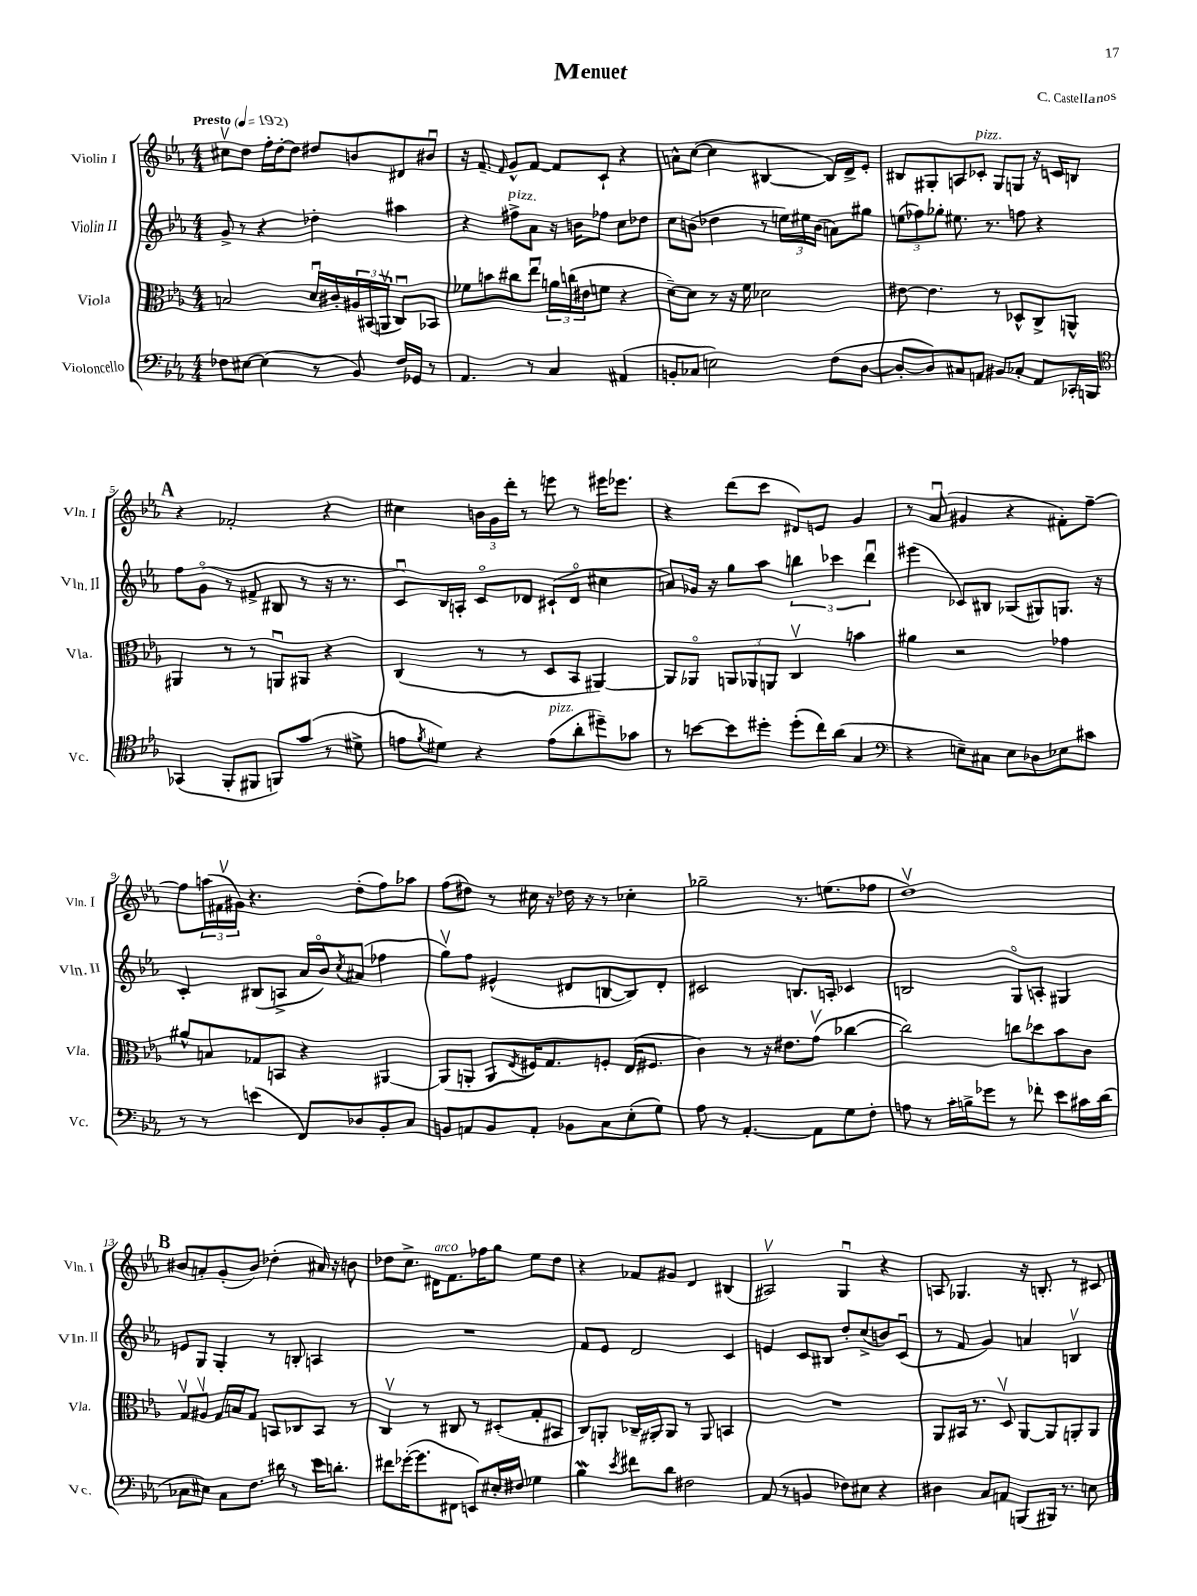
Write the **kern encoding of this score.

**kern	**kern	**kern	**kern
*staff4	*staff3	*staff2	*staff1
*clefF4	*clefC3	*clefG2	*clefG2
*k[b-e-a-]	*k[b-e-a-]	*k[b-e-a-]	*k[b-e-a-]
*M4/4	*M4/4	*M4/4	*M4/4
*MM192	*MM192	*MM192	*MM192
8F-	2B	8g^	8cc#v
[8E#	.	8r	8dd
(4E#]	.	4r	16ff'
.	.	.	[16dd'
.	.	.	8dd]
8r	16du	4dd-'	8dd#
.	16c#'	.	.
8BB-)	24A#	.	8b
.	(24BB#	.	.
.	24AAv	.	.
16F-	8Cu)	4aa#	8d#
16GG-	.	.	.
8r	8BB-	.	8b#u
=	=	=	=
4.AA-	8f-	4r	16r
.	.	.	8.f~
.	8b	.	.
.	.	.	16qqf
.	8cc#	8ff#^	8g^^
8r	8ee-u	8a-	[8f
4C	24a	16r	8f]
.	(24cc	.	.
.	.	16b	.
.	24e#	.	.
.	8f	8ff-	8c`
(4AA#	4r	8cc	4r
.	.	8dd-	.
=	=	=	=
8BB'	[8d~)	8cc	8a^^
8C-	8d]	(8b	([8cc
2E)	8r	4dd-	4cc]
.	16r	.	.
.	16f	.	.
.	2d-	8r	[4B#
.	.	24ee)	.
.	.	24ee#	.
.	.	(24b	.
(8F	.	8a)	16B#])
.	.	.	16d^
[8D	.	8gg#	8e-'
=	=	=	=
8D'_	[8e#	(12ee	8B#
.	.	12ff-)	.
8D])	4.e#]	.	8G#'
.	.	12gg-'	.
8C#	.	8.ee#	8A
8AA	.	.	8c-'
.	.	8.r	.
8BB#	8r	.	8G#
8C-'	8D-^^	8ff	8G
8AA	8C^	4r	16r
.	.	.	16c
16CC-'	8AA^^	.	8B
16BBB	.	.	.
=	=	=	=
*clefC4	*	*	*
(4GG-	4AA#	8ff	4r
.	.	(8go	.
8FF'	8r	8r	2f-'
8FF#	8r	8f#^	.
8FF)	8AAu	8B#	.
(8g	8AA#	8r	.
8r	4r	16r	4r
.	.	8.r	.
8d#^	.	.	.
=	=	=	=
8e	(4C	8cu)	4cc#
8qf	.	.	.
8d#)	.	16B-	.
.	.	16A'	.
4r	8r	8co	24b
.	.	.	24g
.	.	.	24ddd'
.	8r	8d-	8r
(8e	8D	(8c#`	8eee
8a-'	8BB-	8d-o	8r
8dd#~)	[4AA#)	4cc#	16eee#
.	.	.	8.eee-
8g-	.	.	.
=	=	=	=
8r	8AA#]	8a)	4r
[8b	8AA-o	16g-	.
.	.	16r	.
8b]	12AA	8gg	(8ddd
.	12AA-	.	.
8dd#'	.	8aa-	8ccc
.	12AA	.	.
(8dd#'	4Cv	6bb	8d#)
16cc)	.	.	8e
.	.	6ccc-	.
(16a-	.	.	.
4G	4b	.	4g
.	.	6dddu	.
=	=	=	=
*clefF4	*	*	*
4r	4a#	(4eee#	8r
.	.	.	(8a-u
8E~)	2r	8c-)	4g#
8C#	.	8B#	.
8E	.	(8G-	4r
8D-	.	8G#)	.
8E-	4g-	8.G	8f#')
8c#	.	.	[8ff~
.	.	16r	.
=	=	=	=
8r	8a#^^	4c'	8ff]
8r	8B	.	(24aa
.	.	.	24f#v
.	.	.	24g#)
(4e	8G-	(8B#	4.r
.	8BB	8A^	.
8FF)	4r	16a-	.
.	.	16b-o)	.
.	.	8qcc	.
8D-	.	(8a#	(8dd'
8BB-'	[4AA#	4ff-	8ff)
8C	.	.	8aa-
=	=	=	=
8BB	(8AA#]	8ggv)	(8ff
8AA	8AA'	8ff	8dd#)
8BB	8AA	(4e#^^	8r
.	8qE-	.	.
8AA'	16F#)	.	16cc#
.	8.G	.	16r
8BB-	.	8d#	16dd-
.	.	.	16r
8C	8F'	[8B	8r
(8E-'	(16E-	8B])	4cc-'
.	8.F#	.	.
8G)	.	8d#'	.
=	=	=	=
8A-	4c)	2c#	2gg-~
8r	.	.	.
[4.AA-'	8r	.	.
.	16r	.	.
.	8.e#	.	.
.	.	8.B	8.r
8AA-]	(8gv	.	.
.	.	16A'	(8.ee
8G	[4cc-	4c-	.
8F'	.	.	8ff-
=	=	=	=
8A	2cc-])	2B	1ddv)
8r	.	.	.
16c'	.	.	.
16B^	.	.	.
8g-	.	.	.
8r	8cc	8Go	.
8f-'	8dd-	8A'	.
8e-	8b-	4G#	.
16c#	8c	.	.
(16d	.	.	.
=	=	=	=
8C-	8Gv	8e	8b#
8E#)	8A#v	8G	8a'
8C-	16G	4G'	(8g'
.	16B	.	.
8.F	8G	.	8b#)
.	8BB	8r	(4dd-'
16d#	.	.	.
8r	8C-	8B'	.
16e-	8BB	4A	16a#)
8.d'	.	.	16r
.	8r	.	8b
=	=	=	=
8f#	4Cv	1r	8dd-
([16g-'	.	.	8.cc^
8.g-]	.	.	.
.	8r	.	.
.	.	.	16d#
8FF#	8C#	.	8.f
8EE)	8r	.	.
.	.	.	16ff-
16E#'	(8D#'	.	8gg
16F#	.	.	.
4G-	8G'	.	8ee-
.	8BB#	.	8dd-
=	=	=	=
4B-	8C)	8f	4r
.	8AA'	8e-	.
8qe-	.	.	.
8f#	16C-~	2d	8f-
.	16AA#'	.	.
8d	8AA#	.	8g#
2F#	8r	.	4d
.	8AA#	.	.
.	4BB	4c	(4B#
=	=	=	=
(8AA-	1r	4e	2A#v)
8r	.	.	.
4BB	.	8c	.
.	.	8B#	.
8F-)	.	8dd'	4Gu
8E#	.	(8cc^	.
4r	.	8b)	4r
.	.	(8cu	.
=	=	=	=
4D#	8AA-	8r	8A
.	16BB#	8f	4.G-
.	8.r	.	.
8C	.	4g)	.
8AA	8Dv	.	.
(8BBB	[8AA-	4a	16r
.	.	.	8.B'
16BBB#)	8AA-]	.	.
8.r	.	.	.
.	8AA'	4Bv	8r
8E	8AA	.	8c#
==	==	==	==
*-	*-	*-	*-
